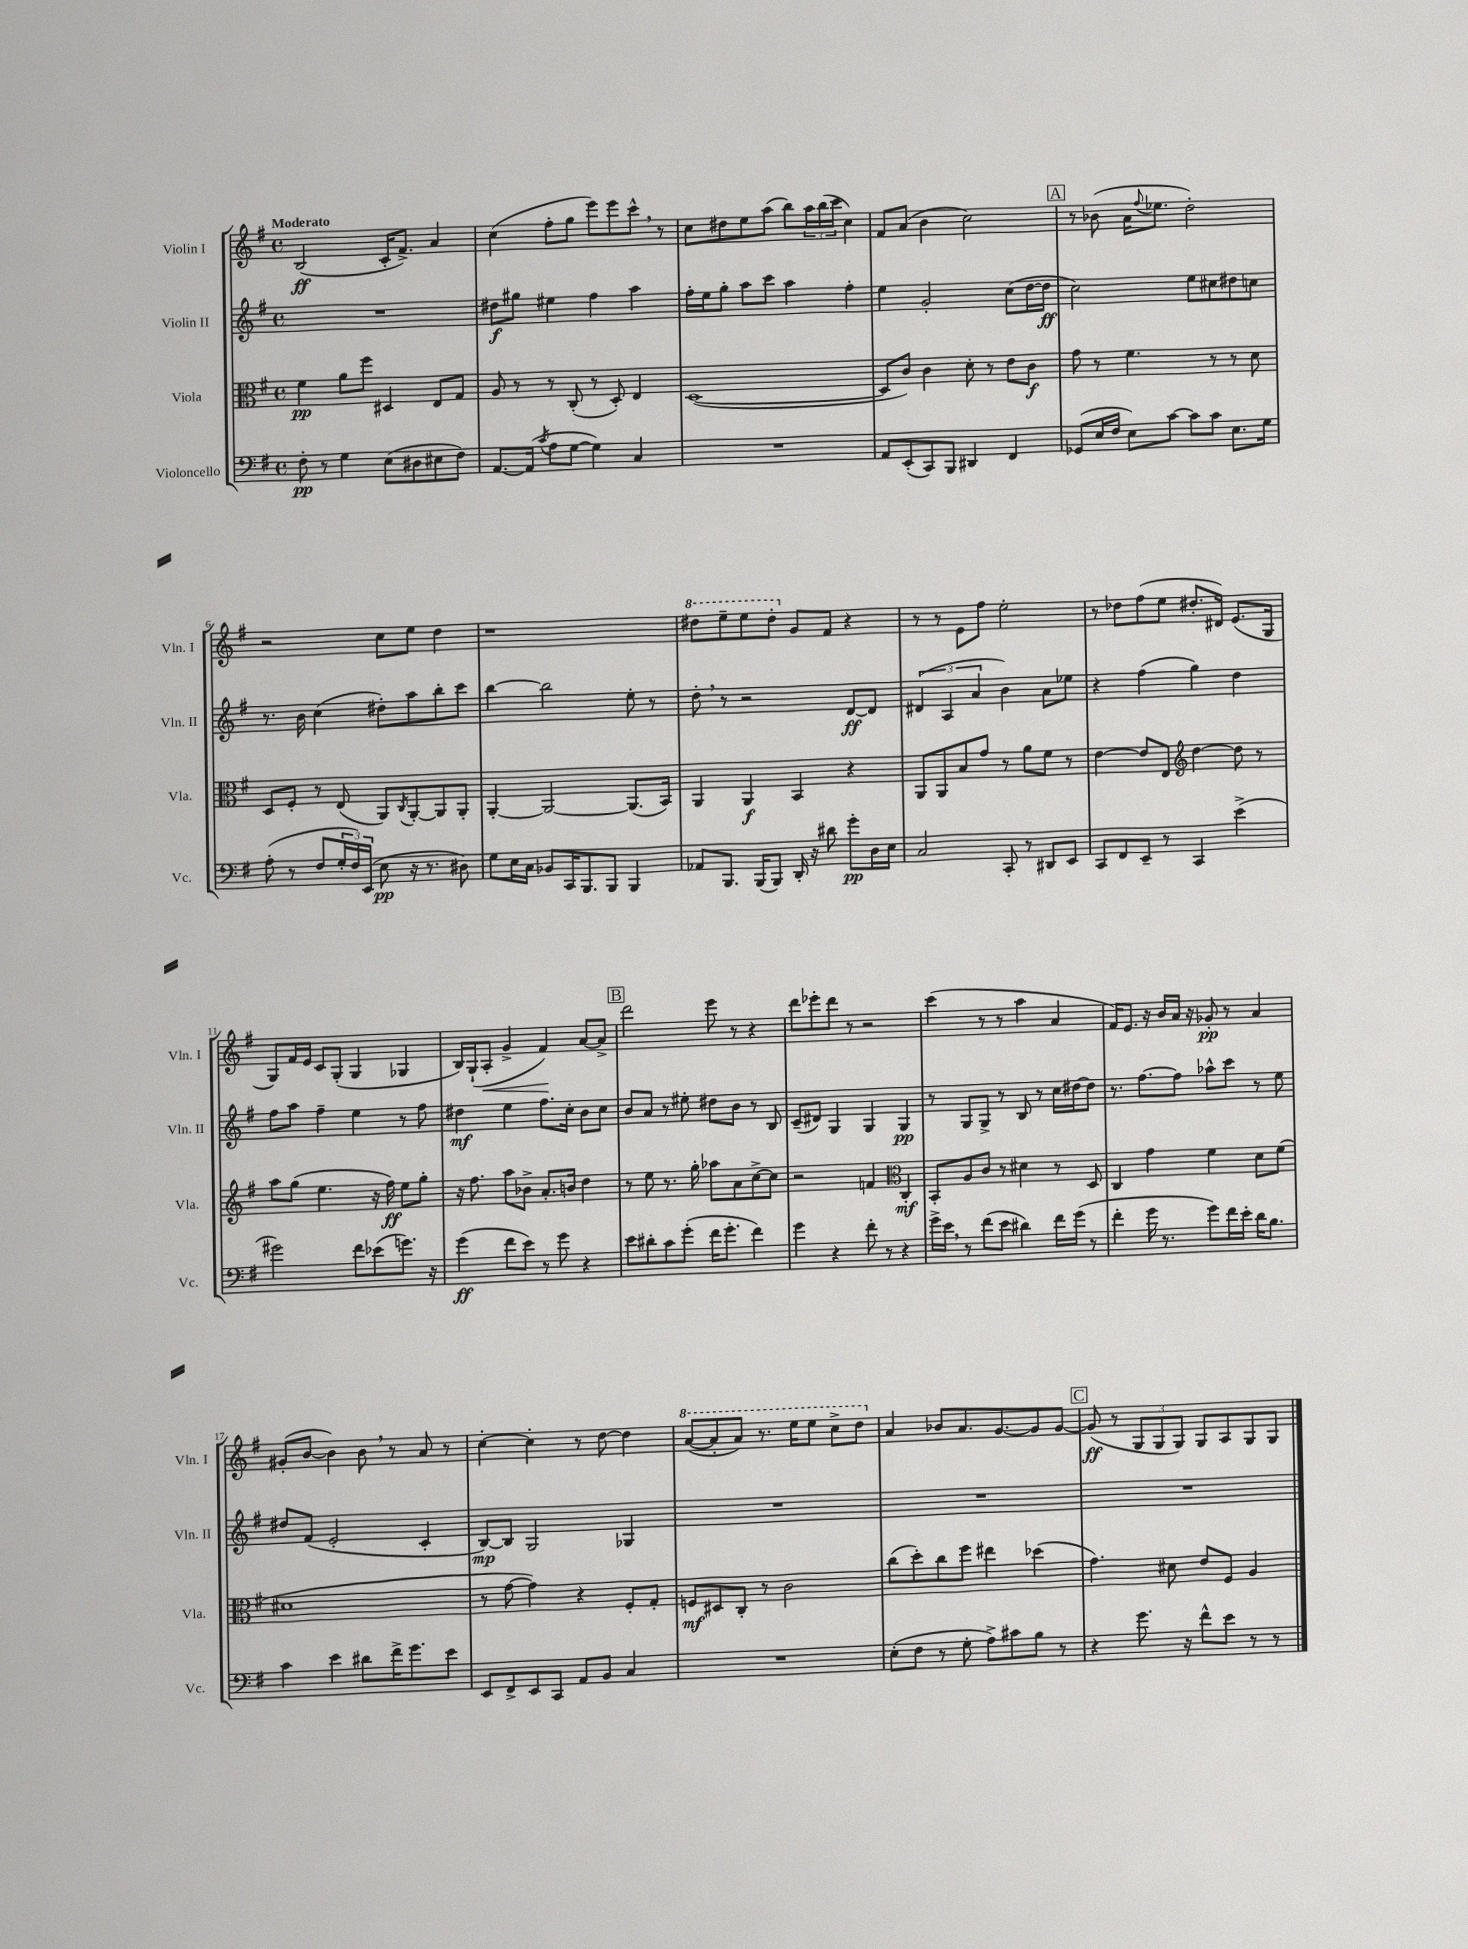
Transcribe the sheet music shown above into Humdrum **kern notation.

**kern	**kern	**kern	**kern
*staff4	*staff3	*staff2	*staff1
*clefF4	*clefC3	*clefG2	*clefG2
*k[f#]	*k[f#]	*k[f#]	*k[f#]
*M4/4	*M4/4	*M4/4	*M4/4
*met(c)	*met(c)	*met(c)	*met(c)
8F#'\	4f#\	1r	(2B/
8r	.	.	.
4G\	8a\L	.	.
.	8ff#\J	.	.
(8E\L	4D#/	.	16c'/LK
.	.	.	8.f#^/J)
8D#\	.	.	.
8E#\	8E/L	.	4a/
8F#\J)	8G/J	.	.
=	=	=	=
[8.AA/L	8A/	8dd#\L	(4cc\
.	8r	8gg#\J	.
(16AA/]Jk	.	.	.
8qc/	.	.	.
8A\L	8r	4ee#\	8ff#'\L
[8G\J	(8C'/	.	8gg\J
4G\])	8r	4ff#\	8eee\L)
.	8D'/)	.	8eee\
4C/	4E/	4aa\	8ccc^^\J
.	.	.	8r
=	=	=	=
1r	([1D	16ff#'\LL	8cc\L
.	.	16ee\J	.
.	.	8gg'\J	8dd#\
.	.	8aa\L	8ee\
.	.	8ccc\J	(8aa\J
.	.	4aa\	8bb\L)
.	.	.	24aa\L
.	.	.	(24bb\
.	.	.	24ccc\JJ
.	.	4ff#'\	4cc\)
=	=	=	=
8AA/L	8D/]L	4ee\	8f#/L
(8EE'/	8c/J)	.	(8a/J
8CC/)	4c\	2g'/	4b\
8BBB/J	.	.	.
4DD#/	8d'\	.	2cc\)
.	8r	.	.
4FF#/	8e\L	(8cc\L	.
.	8c\J	[16dd\L	.
.	.	16dd\]JJ	.
=	=	=	=
(8GG-/L	8g\	2cc\)	8r
16E/L	8r	.	(8b-\
16F#/JJ	.	.	.
8E\L)	4.f#\	.	16a\LK
.	.	.	8qqff#/
.	.	.	8.ee-\J
[8c\J	.	.	.
8c\]L	.	8ee\L	2dd'\)
8c\J	8r	8cc#\	.
8.E\L	8r	8dd#\	.
.	8d\	8cc\J	.
16G\Jk	.	.	.
=	=	=	=
(8A'\	8D/L	8.r	2r
8r	8F#'/J	.	.
.	.	16b\	.
8F#/L	8r	(4cc\	.
24G'/L	(8E/	.	.
24F#/)	.	.	.
(24EE/JJ	.	.	.
8E\	8AA/L)	8dd#'\L)	8cc\L
.	8qC/	.	.
16r	[8AA'/	8aa\	8ee\J
8.r	.	.	.
.	8AA/]	8bb'\	4dd\
8D#\)	8AA'/J	8ccc\J	.
=	=	=	=
8G\L	[4AA'/	[4bb\	1r
16E\L	.	.	.
16C\JJ	.	.	.
8BB-/L	2AA/_	2bb\]	.
16CC/K	.	.	.
8.BBB/	.	.	.
8BBB/J	.	.	.
4BBB/	(8.AA/]L	8ee'\	.
.	.	8r	.
.	16BB/Jk)	.	.
=	=	=	=
8AA-/L	4AA/	8dd'\	8ddd#\L
8.BBB/J	.	8r	8eee~\
.	4AA/	2r	8eee\
(16BBB/LK	.	.	.
8BBB/J)	.	.	8ddd#'\J
16DD'/	4BB/	.	8g/L
16r	.	.	.
8d#\	.	.	8f#/J
8g'\L	4r	[8d/L	4r
16D\L	.	8d/]J	.
16E\JJ	.	.	.
=	=	=	=
2C/	8AA/L	(6d#/	8r
.	8AA/	.	8r
.	.	6A/	.
.	8B/	.	8e\L
.	.	6a/	.
.	8g/J	.	8ff#\J
8CC'/	8r	4b\)	2ee'\
8r	8a\L	.	.
8DD#/L	8f#\J	8a\L	.
8EE/J	8r	8ee-\J	.
=	=	=	=
8CC/L	[4e\	4r	8r
8FF#/	.	.	8dd-\L
8EE~/J	8e/]L	(4ff#\	(8ff#\
8r	8E/J	.	8ee\J
*	*clefG2	*	*
4CC/	[4dd\	4gg\)	8.dd#'/L
.	.	.	16d#/Jk)
(4e^\	8dd\]	4dd\	(8.e/L
.	8r	.	.
.	.	.	16G/Jk
=	=	=	=
2g#\)	8aa\L	8ff#\L	8G/L)
.	(8gg\J	8aa\J	16f#/L
.	.	.	16e/JJ
.	4.ee\	4ff#~\	8c/L
.	.	.	(8G'/J
8f#\L	.	4ee\	4G/
(8e-\	16r	.	.
.	16ff#\)	.	.
8.g\J)	8ee\L	8r	4G-/
.	8gg'\J	8ff#\	.
16r	.	.	.
=	=	=	=
(4g\	16r	4dd#\	16B/LL)
.	8.ff#\	.	(16G`/J
.	.	.	8A'/J
8f#\L	8aa\L	4ee\	4g^/
8e\J)	8b-^\J	.	.
8r	8.a'/L	8.ff#\L	4f#/)
8g\	.	.	.
.	16b/Jk	16cc'\Jk	.
4r	4dd\	8b\L	[8a/L
.	.	8cc\J	8a^/]J
=	=	=	=
8e\L	8r	8b/L	2ddd\
8d#'\	8ee\	8a/J	.
8c\	8.r	8r	.
(8g'\J	.	8ee#'\	.
.	16gg'\	.	.
16f#\LK	8aa-\L	8dd#\L	8eee\
8.g'\J	.	.	.
.	8a\	8b\J	8r
4f#\)	[8cc^\	8r	4r
.	8cc\]J	8B/	.
=	=	=	=
4g\	2r	(8c~/L	8ddd\L
.	.	8d#/J)	8eee-'\
4r	.	4G/	8ddd\J
.	.	.	8r
8f#'\	4f/	4G/	2r
8r	.	.	.
*	*clefC3	*	*
4r	4C'/	4G/	.
=	=	=	=
16g^\LL	8BB'/L	8r	(4ccc\
16e\JJ	.	.	.
8r	8A/	8G/L	.
(8f#\L	8c/J	8G^/J	8r
8e\J	8r	8r	8r
4d#\)	4d#\	8B/	4aa\
.	.	8r	.
16f#\LL	8r	16cc\LL	4a/
(16g\JJ	.	[16dd#\J	.
8r	8D/	8dd#\]J	.
=	=	=	=
4f#'\	4C/	8.r	16f#/LK)
.	.	.	8.e/J
.	.	[8.ff#\L	.
16g\	4g\	.	16r
8.r	.	.	16b/LL
.	.	8ff#\]J	16a/JJ
.	.	.	16r
8g\L)	4f#\	8aa-^^\L	8g-'/
16f#\L	.	8ccc\J	8r
16e'\JJ	.	.	.
16d\LK	8d\L	8r	4a/
8.B\J	.	.	.
.	(8f#\J	8ee\	.
=	=	=	=
4c\	1d#	8dd#/L	(8g#'/L
.	.	(8f#/J	[8b/J
4e\	.	2e'/	4b\])
8d#\L	.	.	8b\
16f#^\K	.	.	8r
8.g\	.	.	.
.	.	4c'/	8a/
8e\J	.	.	8r
=	=	=	=
8EE/L	8r	[8B/L)	[4cc'\
8FF#^/	[8g\	8B/]J	.
8EE/	4g\])	2G/	4cc'\]
8CC/J	.	.	.
8AA/L	4r	.	8r
8BB/J	.	.	[8dd\
4C/	8F#'/L	4G-/	4dd\]
.	8G'/J	.	.
=	=	=	=
1r	8F/L	1r	([8aa/L
.	8D#/	.	8aa'/]
.	8C'/J	.	8aa/J)
.	8r	.	8.r
.	2c\	.	.
.	.	.	16eee\LK
.	.	.	8eee\J
.	.	.	8ccc^\L
.	.	.	8ddd\J
=	=	=	=
(8E'\L	(8cc\L	1r	4a/
8F#\J	8dd'\)	.	.
8r	8cc\	.	8b-/L
8G'\	8ff#\J	.	8.a/
8A^\L)	4ee#\	.	.
.	.	.	[8.g/
8c#\	.	.	.
8B\J	(4dd-\	.	8g/]
8r	.	.	[8g/J
=	=	=	=
4r	4.g\)	1r	(8g/]
.	.	.	8r
8.g\	.	.	12G/L
.	.	.	12G/
.	8d#\	.	.
.	.	.	12G/J)
16r	.	.	.
8f#^^\L	8e/L	.	8G/L
8e\J	8F#/J	.	8A/
8r	4A/	.	8G/
8r	.	.	8G/J
==	==	==	==
*-	*-	*-	*-
